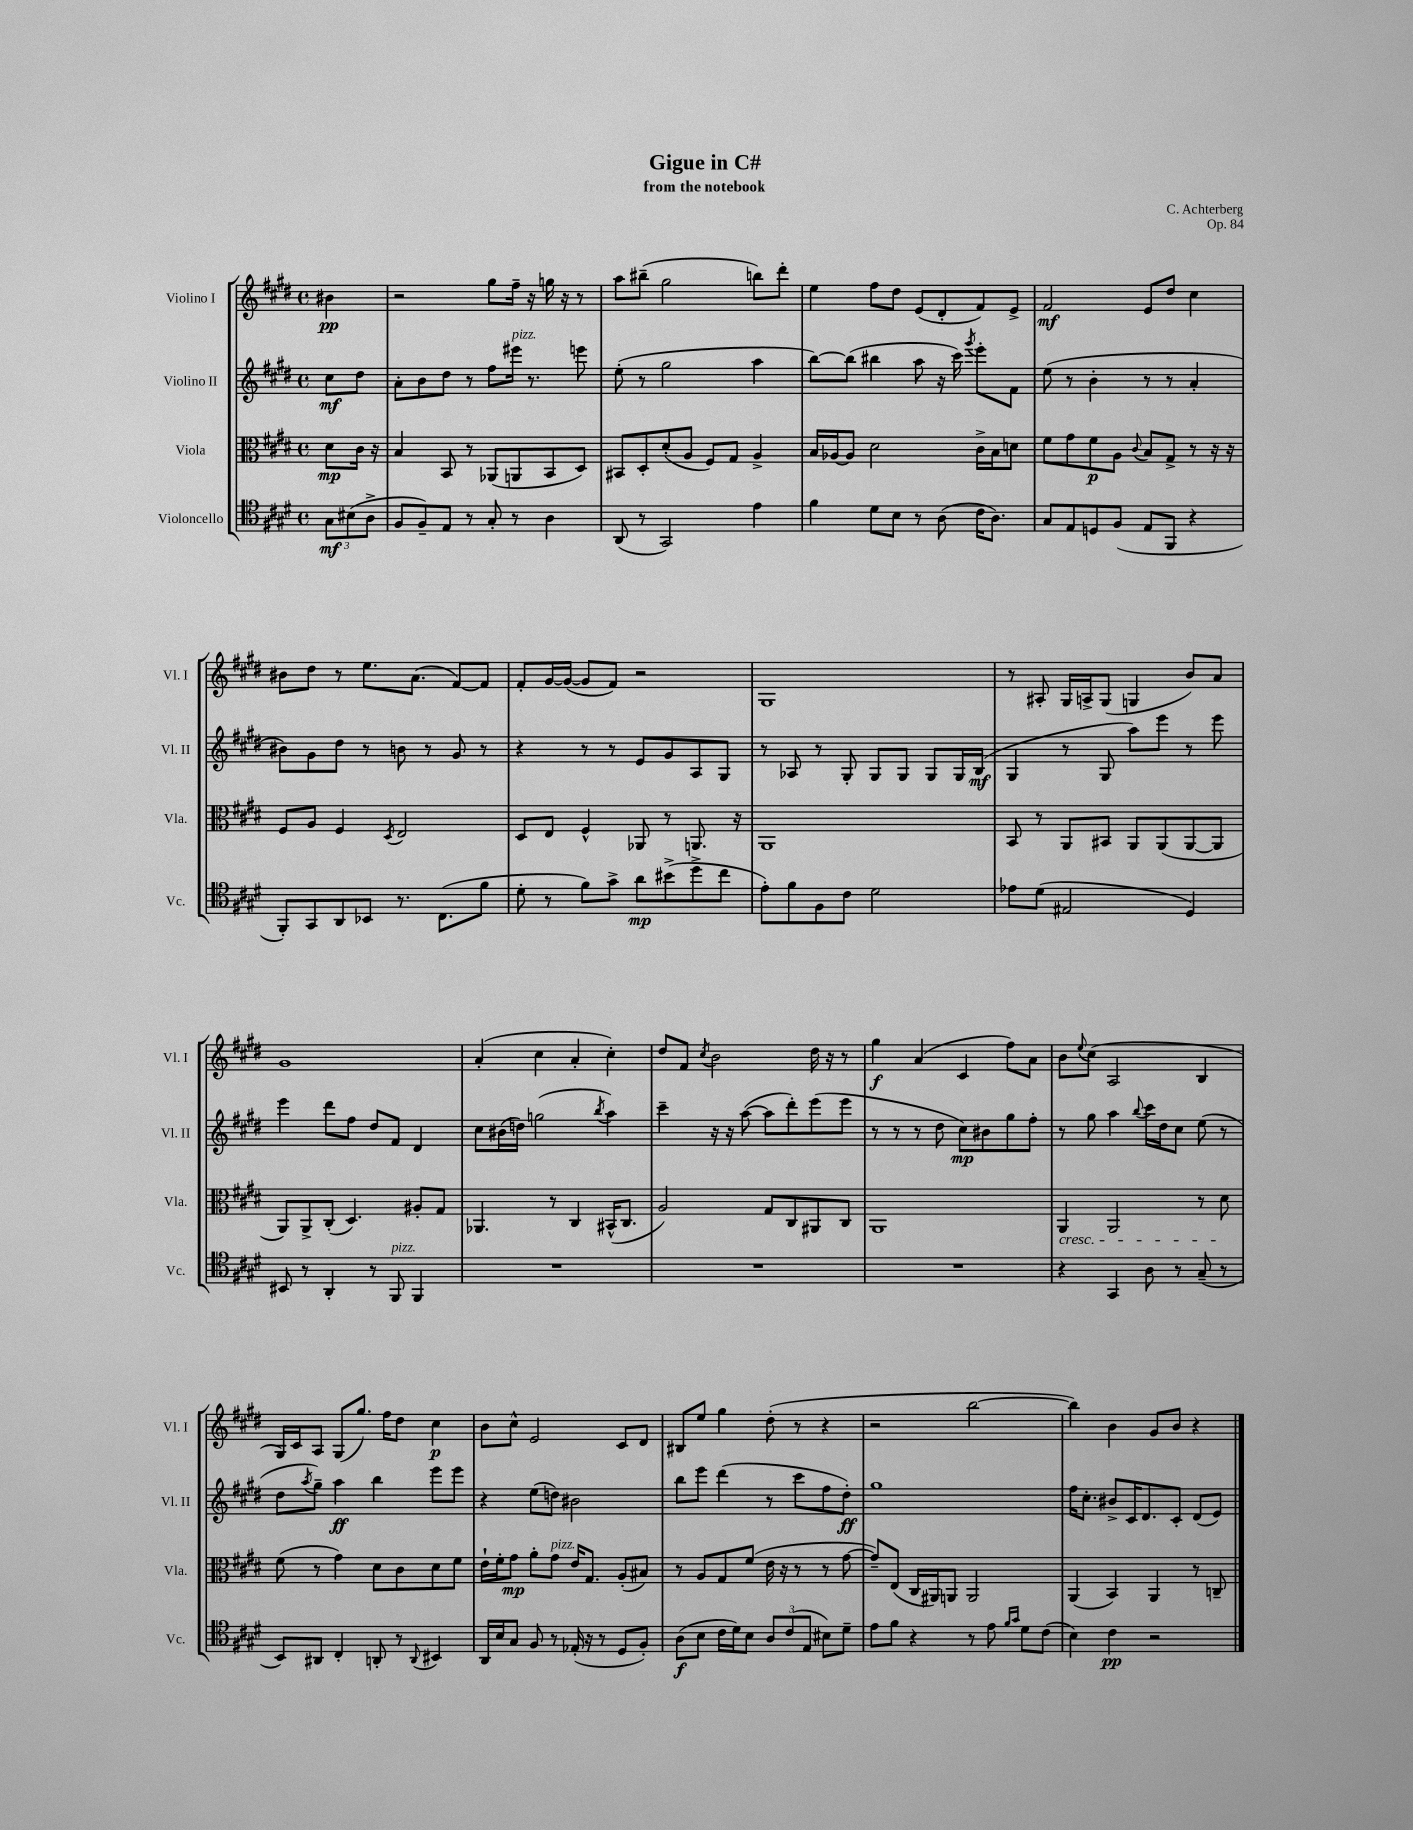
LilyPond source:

\header { title = "Gigue in C#" composer = "C. Achterberg" subtitle = "from the notebook" opus = "Op. 84" }
<<
\new StaffGroup <<
\new Staff = "s0" \with { instrumentName = "Violino I" shortInstrumentName = "Vl. I" } {
    \clef treble \key e \major \defaultTimeSignature \time 4/4 \partial 4
    bis'4\pp |
    r2 gis''8 fis''16-- r16 g''16 r16 r8 |
    a''8 bis''8--( gis''2 b''8) dis'''8-. |
    e''4 fis''8 dis''8 e'8( dis'8-. fis'8) e'8-> |
    fis'2\mf e'8 dis''8 cis''4 |
    bis'8 dis''8 r8 e''8. a'8.( fis'8~) fis'8 |
    fis'8-. gis'16~ gis'16~( gis'8 fis'8) r2 |
    gis1 |
    r8 ais8-. gis16 a16-> gis8( g4 b'8) a'8 |
    gis'1 |
    a'4-.( cis''4 a'4-. cis''4-.) |
    dis''8 fis'8 \acciaccatura { cis''8 } b'2 dis''16 r16 r8 |
    gis''4\f a'4( cis'4 fis''8) a'8 |
    b'8 \appoggiatura { e''8 } cis''8( a2 b4 |
    gis16) cis'16 a8 gis8( gis''8.) fis''16 dis''8 cis''4\p |
    b'8 cis''8-^ e'2 cis'8 dis'8 |
    bis8 e''8 gis''4 dis''8-.( r8 r4 |
    r2 b''2~ |
    b''4) b'4 gis'8 b'8 r4 \bar "|." |
}
\new Staff = "s1" \with { instrumentName = "Violino II" shortInstrumentName = "Vl. II" } {
    \clef treble \key e \major \defaultTimeSignature \time 4/4 \partial 4
    cis''8\mf dis''8 |
    a'8-. b'8 dis''8 r8 fis''8 eis'''16^\markup { \italic "pizz." } r8. e'''8 |
    e''8-.( r8 gis''2 a''4 |
    b''8~) b''8( bis''4 a''8 r16 cis'''16) \acciaccatura { gis'''8 } e'''8-. fis'8 |
    e''8( r8 b'4-. r8 r8 a'4-. |
    bis'8) gis'8 dis''8 r8 b'8 r8 gis'8 r8 |
    r4 r8 r8 e'8 gis'8 a8 gis8 |
    r8 aes8 r8 gis8-. gis8 gis8 gis8 gis16 b16\mf( |
    gis4 r8 gis8 a''8) e'''8 r8 e'''8 |
    e'''4 dis'''8 fis''8 dis''8 fis'8 dis'4 |
    cis''8 bis'16( d''16) g''2( \acciaccatura { b''8 } a''4) |
    cis'''4-- r16 r16 a''8~( a''8 dis'''8-.) e'''8( e'''8 |
    r8 r8 r8 dis''8 cis''8\mp) bis'8 gis''8 fis''8-. |
    r8 gis''8 a''4 \appoggiatura { b''8 } cis'''16 dis''16 cis''8 e''8( r8 |
    dis''8 \acciaccatura { a''8 } gis''8--) a''4\ff b''4 e'''8 e'''8 |
    r4 e''8( d''8) bis'2 |
    b''8 e'''8 dis'''4( r8 cis'''8 fis''8 dis''8-.\ff) |
    gis''1 |
    fis''16 cis''8.-. bis'8-> cis'16 dis'8. cis'8-. dis'8( e'8) \bar "|." |
}
\new Staff = "s2" \with { instrumentName = "Viola" shortInstrumentName = "Vla." } {
    \clef alto \key e \major \defaultTimeSignature \time 4/4 \partial 4
    dis'8\mp cis'16 r16 |
    b4 b,8 r8 aes,8( a,8 b,8 dis8) |
    bis,8 dis8-. dis'8-.( a8 fis8) gis8 a4-> |
    b16 aes16~ aes8 dis'2 cis'16-> b16 d'8 |
    fis'8 gis'8 fis'8\p a8 \appoggiatura { cis'8 } b8 gis8-> r8 r16 r16 |
    fis8 a8 fis4 \acciaccatura { dis8 } e2 |
    dis8 e8 fis4-^ aes,8 r8 a,8. r16 |
    a,1 |
    b,8 r8 a,8 bis,8 a,8 a,8( a,8~ a,8 |
    a,8) a,8-> cis8-.( dis4.) ais8-. gis8 |
    aes,4. r8 cis4 bis,16-^( cis8. |
    a2) gis8 cis8 ais,8 cis8 |
    a,1 |
    a,4\cresc a,2 r8 dis'8\! |
    fis'8( r8 gis'4) dis'8 cis'8 dis'8 fis'8 |
    e'16-! fis'16-. gis'8\mp a'8-. gis'8^\markup { \italic "pizz." } e'16 gis8. a8-.( bis8) |
    r8 a8 gis8 fis'8( e'16 r16 r8 r8 gis'8~ |
    gis'8--) e8( cis16 ais,16) a,8 a,2 |
    a,4( b,4) a,4 r8 c8-- \bar "|." |
}
\new Staff = "s3" \with { instrumentName = "Violoncello" shortInstrumentName = "Vc." } {
    \clef tenor \key e \major \defaultTimeSignature \time 4/4 \partial 4
    \tuplet 3/2 { gis8\mf bis8( a8-> } |
    fis8 fis8--) e8 r8 gis8-. r8 a4 |
    a,8( r8 gis,2) e'4 |
    fis'4 dis'8 b8 r8 a8( cis'16 a8.) |
    gis8 e8 d8 fis8( e8 fis,8 r4 |
    fis,8-.) gis,8 a,8 bes,8 r8. cis8.( fis'8 |
    dis'8-. r8 fis'8) gis'8-> a'8\mp bis'8->( dis''8-> cis''8 |
    e'8-.) fis'8 fis8 cis'8 dis'2 |
    ees'8 dis'8( eis2 dis4) |
    bis,8 r8 a,4-. r8 fis,8^\markup { \italic "pizz." } fis,4 |
    R1 |
    R1 |
    R1 |
    r4 gis,4 a8 r8 gis8--( r8 |
    b,8) ais,8 cis4-. a,8-. r8 \appoggiatura { a,8 } bis,4 |
    a,16 b16 gis8 fis8 r8 ees16-.( r16 r8 dis8 fis8-.) |
    a8\f( b8 cis'16 dis'16) b8 \tuplet 3/2 { a8 cis'8( e8 } bis8) dis'8-- |
    e'8 fis'8 r4 r8 e'8 \grace { fis'16 gis'16 } dis'8 cis'8( |
    b4) cis'4\pp r2 \bar "|." |
}
>>
>>
\layout { \context { \Score \remove "Bar_number_engraver" } }
